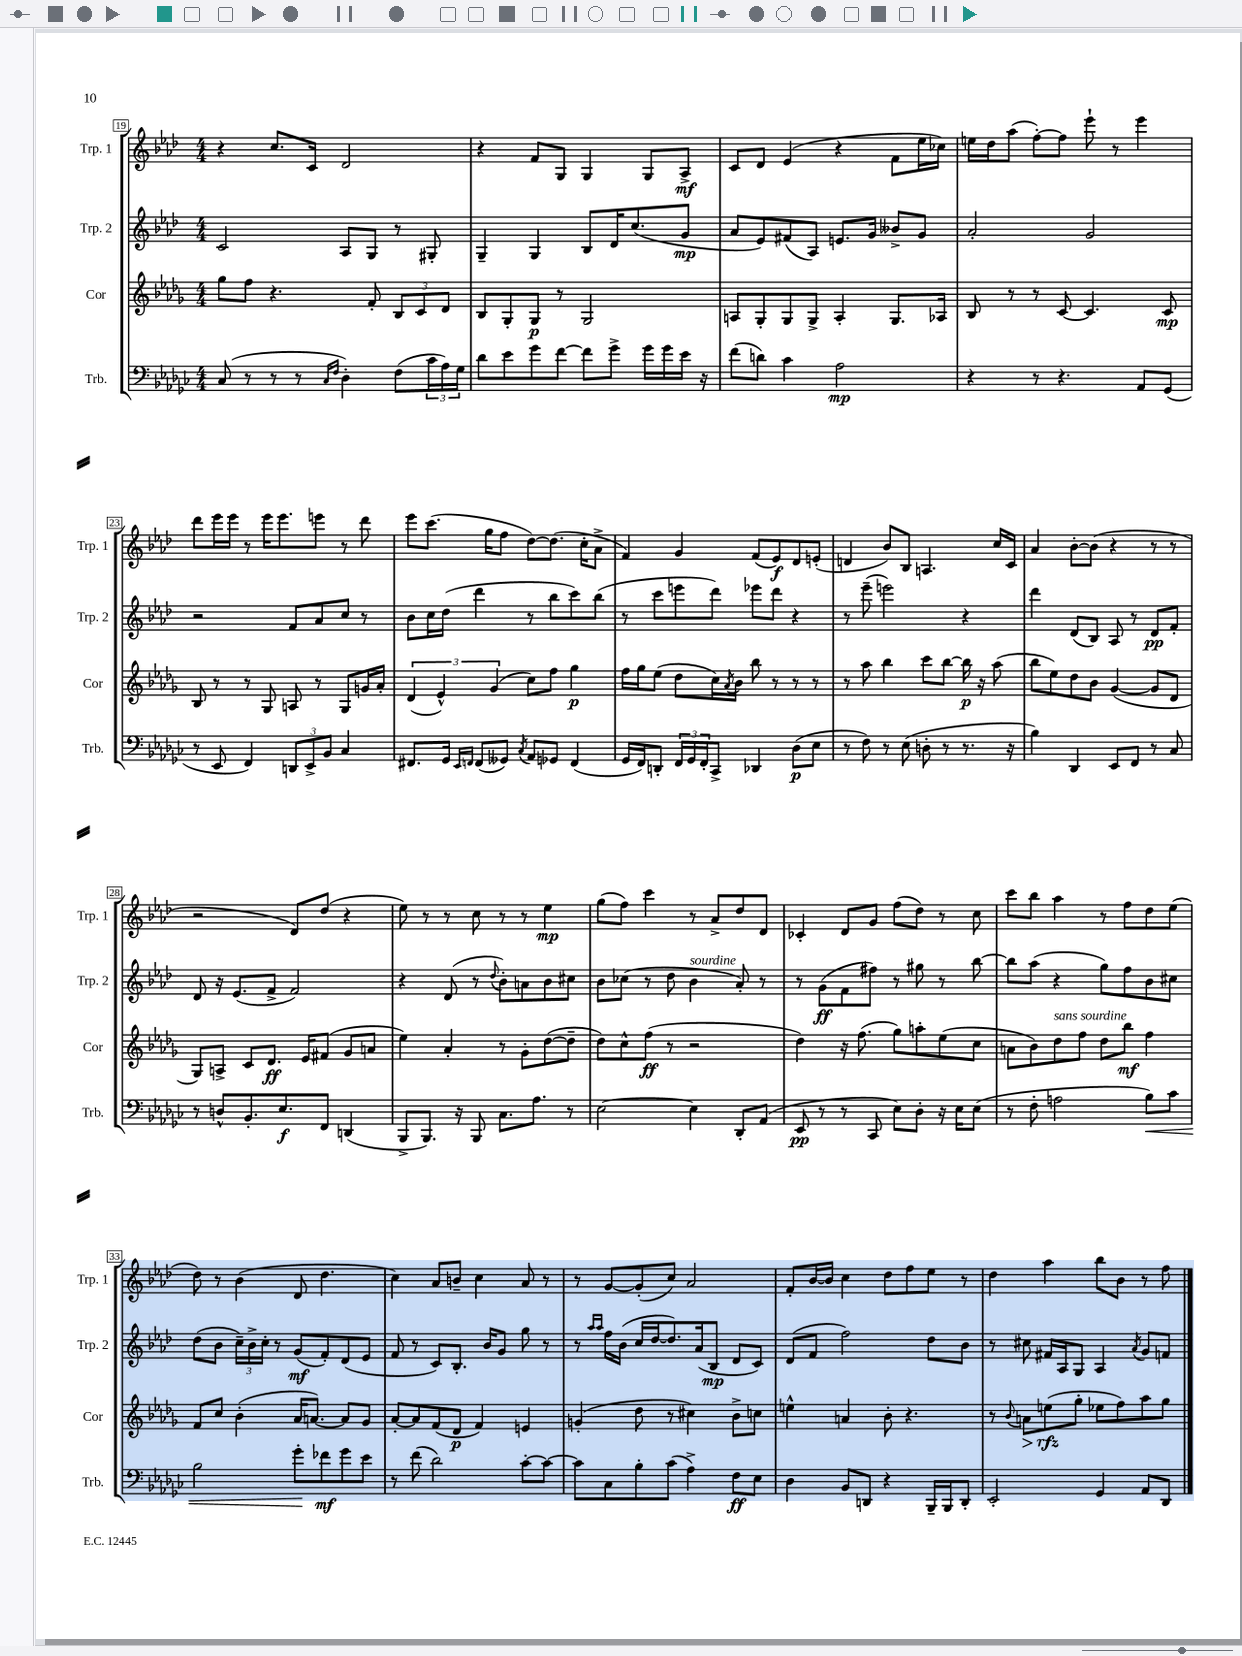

**kern	**dynam	**kern	**dynam	**kern	**dynam	**kern	**dynam
*part4	*part4	*part3	*part3	*part2	*part2	*part1	*part1
*staff4	*staff4	*staff3	*staff3	*staff2	*staff2	*staff1	*staff1
*I"Trb.	*	*I"Cor	*	*I"Trp. 2	*	*I"Trp. 1	*
*I'Trb.	*	*I'Cor	*	*I'Trp. 2	*	*I'Trp. 1	*
*clefF4	*	*clefG2	*	*clefG2	*	*clefG2	*
*k[b-e-a-d-g-c-]	*	*k[b-e-a-d-g-]	*	*k[b-e-a-d-]	*	*k[b-e-a-d-]	*
*M4/4	*	*M4/4	*	*M4/4	*	*M4/4	*
=19	=19	=19	=19	=19	=19	=19	=19
(8C-/	.	8gg-\L	.	2c/	.	4r	.
8r	.	8ff\J	.	.	.	.	.
8r	.	4.r	.	.	.	8.cc/L	.
8r	.	.	.	.	.	.	.
.	.	.	.	.	.	16c/Jk	.
16qqC-/LL	.	.	.	.	.	.	.
16qqF/JJ	.	.	.	.	.	.	.
4D-'\)	.	.	.	8A-/L	.	2d-/	.
.	.	8f'/	.	8G/J	.	.	.
(8F\L	.	12B-/L	.	8r	.	.	.
.	.	12c/	.	.	.	.	.
24c-\L	.	.	.	8G#X'/	.	.	.
24A-\)	.	12d-/J	.	.	.	.	.
24G-\JJ	.	.	.	.	.	.	.
=20	=20	=20	=20	=20	=20	=20	=20
8d-\L	.	8B-/L	.	4G~/	.	4r	.
8e-\	.	8G-'/	.	.	.	.	.
8g-\	.	8G-/J	p	4G/	.	8f/L	.
[8f\J	.	8r	.	.	.	8G/J	.
8f\L]	.	2G-/	.	8B-/L	.	4G/	.
8g-^\J	.	.	.	16d-/K	.	.	.
.	.	.	.	(8.cc/	.	.	.
16g-\LL	.	.	.	.	.	8G/L	.
16g-\	.	.	.	.	.	.	.
16e-\JJ	.	.	.	8g/J	mp	8A-^/J	mf
16r	.	.	.	.	.	.	.
=21	=21	=21	=21	=21	=21	=21	=21
(8f\L	.	8An/L	.	8a-/L	.	8c/L	.
8dn\J)	.	8G-'/	.	8e-/)	.	8d-/J	.
4c-\	.	8G-/	.	(8f#X/	.	(4e-/	.
.	.	8G-^/J	.	8A-/J)	.	.	.
2A-\	mp	4A'/	.	8.en/L	.	4r	.
.	.	.	.	16g/Jk	.	.	.
.	.	8.G-/L	.	8b--X^/L	.	8f\L	.
.	.	.	.	8g/J	.	16ee-\L	.
.	.	16A-X/Jk	.	.	.	16cc-X\JJ)	.
=22	=22	=22	=22	=22	=22	=22	=22
4r	.	8B-/	.	2a-'/	.	16een\LL	.
.	.	.	.	.	.	16dd-\J	.
.	.	8r	.	.	.	(8aa-\J	.
8r	.	8r	.	.	.	[8ff'\L)	.
4.r	.	[8c/	.	.	.	8ff\J]	.
.	.	4.c/]	.	2g/	.	8eee-`\	.
.	.	.	.	.	.	8r	.
8AA-/L	.	.	.	.	.	4eee-\	.
(8GG-/J	.	8c/	mp	.	.	.	.
!!LO:LB:g=z
=23	=23	=23	=23	=23	=23	=23	=23
8r	.	8B-/	.	2r	.	8ddd-\L	.
8EE-/	.	8r	.	.	.	16eee-\L	.
.	.	.	.	.	.	16eee-\JJ	.
4FF/)	.	8r	.	.	.	8r	.
.	.	8G-/	.	.	.	16eee-\KL	.
.	.	.	.	.	.	8.eee-\	.
12DDn/L	.	8An/	.	8f/L	.	.	.
12EE-^/	.	.	.	.	.	.	.
.	.	8r	.	8a-/	.	8eeen\J	.
12BB-/J	.	.	.	.	.	.	.
4C-/	.	8G-/L	.	8cc/J	.	8r	.
.	.	16gn/L	.	8r	.	8ddd-\	.
.	.	16a-'/JJ	.	.	.	.	.
=24	=24	=24	=24	=24	=24	=24	=24
8.FF#X/L	.	(6d-/	.	8b-\L	.	8eee-\L	.
.	.	.	.	16cc\L	.	(8.ccc\J	.
.	.	6e-^^/)	.	.	.	.	.
16GG-/Jk	.	.	.	(16dd-\JJ	.	.	.
16qqEE-/LL	.	.	.	.	.	.	.
16qqFFn/JJ	.	.	.	.	.	.	.
(8FF/L	.	.	.	4ddd-\	.	.	.
.	.	.	.	.	.	16gg\KL	.
.	.	(6g-/	.	.	.	.	.
8GG--X/J)	.	.	.	.	.	8ff\J	.
8qC-/	.	.	.	.	.	.	.
8AA-/L	.	8cc\L)	.	8r	.	[8dd-\L)	.
8GG-X/J	.	8ff\J	.	8bb-\L	.	(8.dd-\J]	.
(4FF/	.	4gg-\	p	8ccc\)	.	.	.
.	.	.	.	.	.	16cc'\KL	.
.	.	.	.	(8bb-\J	.	8a-^\J	.
=25	=25	=25	=25	=25	=25	=25	=25
16GG-/LL	.	16ff\LL	.	8r	.	4f/)	.
16FF/J)	.	16gg-\J	.	.	.	.	.
8DDn'/J	.	(8ee-\J	.	8ccc\L	.	.	.
24FF/LL	.	8dd-\L	.	8eeen\	.	4g/	.
24GG-/	.	.	.	.	.	.	.
24FF'/J	.	.	.	.	.	.	.
8CC-^/J	.	16cc\L)	.	8ddd-\J)	.	.	.
.	.	8qa-/	.	.	.	.	.
.	.	16b-\JJ	.	.	.	.	.
4DD-X/	.	8bb-\	.	8eee-X\L	.	(8f/L	.
.	.	8r	.	8ddd-\J	.	8e-/)	f
(8D-\L	p	8r	.	4r	.	8d-/	.
8E-\J	.	8r	.	.	.	(8en'/J	.
=26	=26	=26	=26	=26	=26	=26	=26
8r	.	8r	.	8r	.	4dn/	.
8F\)	.	8aa-\	.	(8eee-~\	.	.	.
8r	.	4bb-\	.	2eeen\)	.	8b-/L)	.
(8E-\	.	.	.	.	.	8B-/J	.
8Dn'\	.	8ccc\L	.	.	.	4.An/	.
8r	.	[8bb-\J	.	.	.	.	.
8.r	.	16bb-\]	p	4r	.	.	.
.	.	16r	.	.	.	.	.
.	.	(8aa-\	.	.	.	16cc/LL	.
16r	.	.	.	.	.	16c/JJ	.
=27	=27	=27	=27	=27	=27	=27	=27
4B-\)	.	8bb-\L	.	4ddd-\	.	4a-/	.
.	.	8ee-\)	.	.	.	.	.
4DD-/	.	8dd-\	.	(8d-/L	.	[8b-'\L	.
.	.	8b-\J	.	8B-/J)	.	(8b-\J]	.
8EE-/L	.	([4g-/	.	8A-/	.	4r	.
8FF/J	.	.	.	8r	.	.	.
8r	.	8g-/L]	.	8d-/L	pp	8r	.
8C-/	.	8d-/J	.	8f'/J	.	8r	.
!!LO:LB:g=z
=28	=28	=28	=28	=28	=28	=28	=28
8r	.	8G-/L)	.	8d-/	.	2r	.
8Dn^^/L	.	8An^/J	.	16r	.	.	.
.	.	.	.	(8.e-/L	.	.	.
8.BB-'/	.	8c/L	.	.	.	.	.
.	.	8.d-/J	ff	8f^/J	.	.	.
8.E-/	f	.	.	.	.	.	.
.	.	.	.	2f/)	.	8d-/L)	.
.	.	16e-/KL	.	.	.	.	.
8FF/J	.	(8f#X/J	.	.	.	(8dd-/J	.
(4DDn/	.	8g-/L	.	.	.	4r	.
.	.	8an/J	.	.	.	.	.
=29	=29	=29	=29	=29	=29	=29	=29
8BBB-^/L	.	4ee-\)	.	4r	.	8ee-\)	.
8.BBB-/J)	.	.	.	.	.	8r	.
.	.	4a-'/	.	(8d-/	.	8r	.
16r	.	.	.	.	.	.	.
8BBB-/	.	.	.	8r	.	8cc\	.
.	.	.	.	8qqdd-/	.	.	.
8.C-\L	.	8r	.	8b-'\L)	.	8r	.
.	.	8g-'\L	.	8an\	.	8r	.
8.A-\J	.	.	.	.	.	.	.
.	.	([8dd-\	.	8b-\	.	4ee-\	mp
8r	.	8dd-~\J]	.	8cc#X\J	.	.	.
=30	=30	=30	=30	=30	=30	=30	=30
[2E-\	.	8dd-\L)	.	8b-\L	.	(8gg\L	.
.	.	8cc^^\	.	(8cc-X\J	.	8ff\J)	.
.	.	(8ff\J	ff	8r	.	4ccc\	.
.	.	8r	.	8dd-\	.	.	.
!	!	!	!	!LO:TX:a:i:t=sourdine	!	!	!
4E-\]	.	2r	.	4b-\	.	8r	.
.	.	.	.	.	.	8a-^/L	.
8DD-'/L	.	.	.	8a-'/)	.	8dd-/	.
(8AA-/J	.	.	.	8r	.	8d-/J	.
=31	=31	=31	=31	=31	=31	=31	=31
8EE-/	pp	4dd-\)	.	8r	.	4c-X'/	.
8r	.	.	.	(8g\L	ff	.	.
8r	.	16r	.	8f\	.	8d-/L	.
.	.	(8.ff\	.	.	.	.	.
8CC-/	.	.	.	8ff#X\J)	.	8g/J	.
8E-\L)	.	8gg-\L)	.	8r	.	(8ff\L	.
8D-'\J	.	8aan'\	.	8gg#X\	.	8dd-\J)	.
16r	.	(8ee-\	.	8r	.	8r	.
16E-\KL	.	.	.	.	.	.	.
(8E-\J	.	8cc\J	.	[8bb-\	.	8cc\	.
=32	=32	=32	=32	=32	=32	=32	=32
8r	.	8an\L	.	8bb-\L]	.	8ccc\L	.
8F'\	.	8b-\)	.	(8aa-\J	.	8bb-\J	.
!	!	!LO:TX:a:i:t=sans sourdine	!	!	!	!	!
2An\	.	8dd-\	.	4r	.	4aa-\	.
.	.	8ff\J	.	.	.	.	.
.	.	8dd-\L	.	8gg\L)	.	8r	.
.	.	8bb-\J	mf	8ff\	.	8ff\L	.
!	!LO:HP:b	!	!	!	!	!	!
8B-\L)	<	4ff\	.	8b-\	.	8dd-\	.
8c-\J	.	.	.	8cc#X\J	.	(8ee-\J	.
!!LO:LB:g=z
=33	=33	=33	=33	=33	=33	=33	=33
2B-\	.	8f/L	.	(8dd-\L	.	8dd-\)	.
.	.	8cc/J	.	8b-\J	.	8r	.
.	.	(4b-'\	.	24cc~\LL)	.	(4b-\	.
.	.	.	.	24b-^\	.	.	.
.	.	.	.	24cc'\JJ	.	.	.
.	.	.	.	8r	.	.	.
8g-'\L	.	16a-/KL	.	(8g/L	mf	8d-/	.
.	.	[8.an/J)	.	.	.	.	.
8f-X\	[ mf	.	.	8f'/)	.	4.dd-\	.
8g-\	.	8a/L]	.	(8d-/	.	.	.
8e-\J	.	8g-/J	.	8e-/J	.	.	.
=34	=34	=34	=34	=34	=34	=34	=34
8r	.	[8a-'/L	.	8f/	.	4cc\)	.
(8f\	.	8a-/]	.	8r	.	.	.
2d-\)	.	(8f/	.	8c/L)	.	8a-/L	.
.	.	8d-/J	p	8.B-'/J	.	8bn~/J	.
.	.	4f/)	.	.	.	4cc\	.
.	.	.	.	16b-/KL	.	.	.
.	.	.	.	8g/J	.	.	.
[8c-'\L	.	4en/	.	8gg\	.	8a-/	.
8c-\J_	.	.	.	8r	.	8r	.
=35	=35	=35	=35	=35	=35	=35	=35
8c-\L]	.	(4gn'/	.	8r	.	8r	.
.	.	.	.	16qqaa-/LL	.	.	.
.	.	.	.	16qqaa-/JJ	.	.	.
8C-\	.	.	.	16ff\LL	.	[8g/L	.
.	.	.	.	(16b-\JJ	.	.	.
8B-'\	.	8dd-\	.	16cc/LL	.	(8g'/]	.
.	.	.	.	[16dd-/J	.	.	.
(8c-\J	.	8r	.	8.dd-/])	.	8cc/J)	.
4A-^\)	.	4cc#X\)	.	.	.	2a-/	.
.	.	.	.	(16a-/k	.	.	.
.	.	.	.	8B-/J	mp	.	.
8F\L	ff	8b-^\L	.	8d-/L	.	.	.
8E-\J	.	8ccn\J	.	8c/J)	.	.	.
=36	=36	=36	=36	=36	=36	=36	=36
4D-\	.	4een^^\	.	(8d-/L	.	8f'/L	.
.	.	.	.	8f/J	.	[16b-/L	.
.	.	.	.	.	.	16b-/JJ]	.
8BB-/L	.	4an/	.	2ff\)	.	4cc\	.
8DDn/J	.	.	.	.	.	.	.
4r	.	8b-'\	.	.	.	8dd-\L	.
.	.	4.r	.	.	.	8ff\	.
16BBB-~/LL	.	.	.	8dd-\L	.	8ee-\J	.
16BBB-/J	.	.	.	.	.	.	.
8DD'/J	.	.	.	8b-\J	.	8r	.
=37	=37	=37	=37	=37	=37	=37	=37
2EE-'/	.	8r	.	8r	.	4dd-\	.
.	.	8qqb-/	.	.	.	.	.
!	!	!	!LO:HP:b	!	!	!	!
.	.	8an\L	>	8cc#X\	.	.	.
.	.	(8een\	rfz	16f#X/LL	.	4aa-\	.
.	.	.	.	16A-/J	.	.	.
.	.	8gg-'\J	]	8G/J	.	.	.
4GG-/	.	8ee-X\L	.	4A-/	.	8bb-\L	.
.	.	8ff\)	.	.	.	8b-\J	.
.	.	.	.	8qa-/	.	.	.
8AA-/L	.	8aa-\	.	8g/L	.	8r	.
8DD-/J	.	8gg-\J	.	8fn/J	.	8ff\	.
==	==	==	==	==	==	==	==
*-	*-	*-	*-	*-	*-	*-	*-
